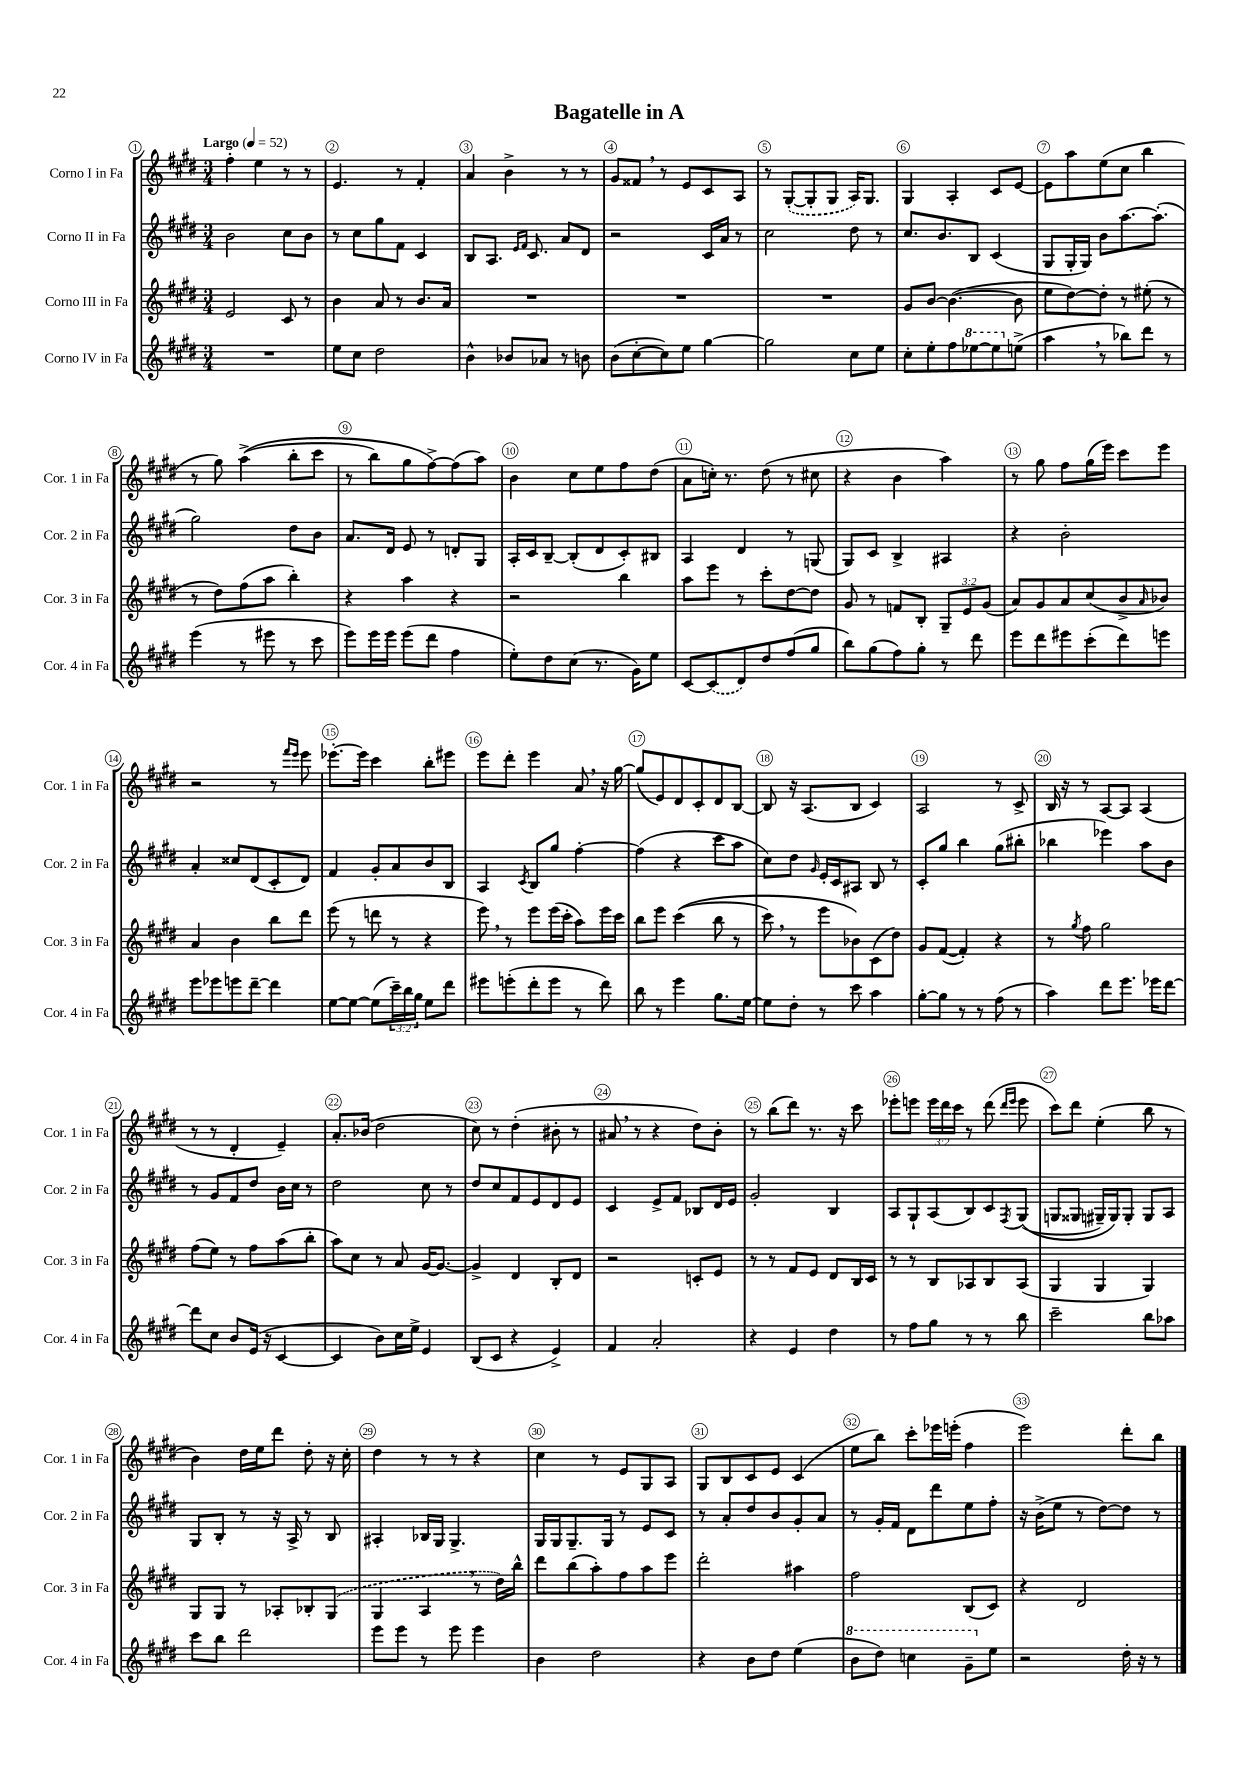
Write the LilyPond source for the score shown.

\header { title = "Bagatelle in A" }
<<
\new StaffGroup <<
\new Staff = "s0" \with { instrumentName = "Corno I in Fa" shortInstrumentName = "Cor. 1 in Fa" } {
    \clef treble \key e \major \numericTimeSignature \time 3/4 \override Staff.TupletNumber.text = #tuplet-number::calc-fraction-text \tempo "Largo" 4 = 52
    fis''4-. e''4 r8 r8 |
    e'4. r8 fis'4-. |
    a'4 b'4-> r8 r8 |
    gis'8 fisis'8 \breathe r8 e'8 cis'8 a8 |
    r8 \once \slurDashed gis8~-.( gis8-. gis8 a16) gis8. |
    gis4 a4-. cis'8 e'8~ |
    e'8 a''8 e''8( cis''8 b''4 |
    r8 gis''8) a''4->(\( b''8-. cis'''8 |
    r8 b''8) gis''8 fis''8~->\) fis''8( a''8) |
    b'4 cis''8 e''8 fis''8 dis''8( |
    a'8 c''16-.) r8. dis''8( r8 cis''8 |
    r4 b'4 a''4) |
    r8 gis''8 fis''8 gis''16( e'''16) cis'''8 e'''8 |
    r2 r8 \grace { fis'''16 e'''16 } e'''8 |
    ees'''8.~-. ees'''16 cis'''4 b''8-. eis'''8 |
    e'''8 dis'''8-. e'''4 a'8 \breathe r16 gis''16~ |
    gis''8( e'8) dis'8 cis'8-. dis'8 b8~ |
    b8 r16 a8.( b8 cis'4) |
    a2 r8 cis'8-> |
    b16 r16 r8 a8~ a8 a4( |
    r8 r8 dis'4-. e'4--) |
    a'8.-. bes'16( dis''2 |
    cis''8) r8 dis''4-.( bis'8-. r8 |
    ais'8 \breathe r8 r4 dis''8) b'8-. |
    r8 b''8( dis'''8) r8. r16 cis'''8 |
    ees'''8-. e'''8 \tuplet 3/2 { e'''16 dis'''16 cis'''16 } r8 dis'''8( \grace { dis'''16 e'''16 } e'''8 |
    cis'''8) dis'''8 e''4-.( b''8 r8 |
    b'4) dis''16 e''16 dis'''8 dis''8-. r16 cis''16-. |
    dis''4 r8 r8 r4 |
    cis''4 r8 e'8 gis8 a8 |
    gis8 b8 cis'8 e'8 cis'4( |
    e''8 b''8) cis'''8-. ees'''16 e'''16-.( fis''4 |
    e'''2) dis'''8-. b''8 \bar "|." |
}
\new Staff = "s1" \with { instrumentName = "Corno II in Fa" shortInstrumentName = "Cor. 2 in Fa" } {
    \clef treble \key e \major \numericTimeSignature \time 3/4
    b'2 cis''8 b'8 |
    r8 cis''8 gis''8 fis'8 cis'4 |
    b8 a8. \grace { e'16 fis'16 } cis'8. a'8 dis'8 |
    r2 cis'16 a'16 r8 |
    cis''2 dis''8 r8 |
    cis''8. b'8. b8 cis'4( |
    gis8 gis16-. gis16) b'8 a''8.~ a''8.-.( |
    gis''2) dis''8 b'8 |
    a'8. dis'16 e'8 r8 d'8-. gis8 |
    a16-. cis'16 b8~-- b8-.( dis'8 cis'8-.) bis8 |
    a4 dis'4 r8 g8( |
    gis8) cis'8 b4-> ais4 |
    r4 b'2-. |
    a'4-. cisis''8 dis'8( cis'8-. dis'8) |
    fis'4 gis'8-. a'8 b'8 b8 |
    a4 \acciaccatura { cis'8 } b8 gis''8 fis''4~-. |
    fis''4( r4 cis'''8 a''8 |
    cis''8) dis''8 \grace { gis'16 } e'16-. cis'16 ais8 b8 r8 |
    cis'8-. gis''8 b''4 gis''8( bis''8-. |
    bes''4 ees'''4) a''8 b'8 |
    r8 gis'8 fis'8 dis''8 b'16 cis''16 r8 |
    dis''2 cis''8 r8 |
    dis''8 cis''8 fis'8 e'8 dis'8 e'8 |
    cis'4 e'8-> fis'8 bes8 dis'16 e'16 |
    gis'2-. b4 |
    a8 gis8-! a8( b8) cis'8 \acciaccatura { fis8 } gis8(\( |
    g8 gisis8 gis16--) gis16\) gis8-. gis8 a8 |
    gis8 b8-. r8 r16 a16-> r8 b8 |
    ais4-. bes16 gis16 gis4.-> |
    gis16 gis16 gis8.-- gis16 r8 e'8 cis'8 |
    r8 a'8-. dis''8 b'8 gis'8-. a'8 |
    r8 gis'16-. fis'16 dis'8 dis'''8 e''8 fis''8-. |
    r16 b'16->( e''8 r8 dis''8~) dis''8 r8 \bar "|." |
}
\new Staff = "s2" \with { instrumentName = "Corno III in Fa" shortInstrumentName = "Cor. 3 in Fa" } {
    \clef treble \key e \major \numericTimeSignature \time 3/4 \override Staff.TupletNumber.text = #tuplet-number::calc-fraction-text
    e'2 cis'8 r8 |
    b'4 a'8 r8 b'8. a'16 |
    R2. |
    R2. |
    R2. |
    gis'8 b'8~ b'4.~( b'8 |
    e''8 dis''8~) dis''8-. r8 eis''8-.( r8 |
    r8 dis''8) fis''8( a''8 b''4-.) |
    r4 a''4 r4 |
    r2 b''4 |
    a''8 e'''8 r8 cis'''8-. dis''8~ dis''8 |
    gis'8 r8 f'8 b8-. \tuplet 3/2 { gis8-- e'8 gis'8( } |
    a'8) gis'8 a'8 cis''8( b'8-> \grace { a'16 } bes'8) |
    a'4 b'4 b''8 dis'''8 |
    e'''8( r8 d'''8 r8 r4 |
    e'''8) \breathe r8 e'''8 e'''16( cis'''16-. a''8) e'''16 cis'''16 |
    b''8 e'''8 cis'''4(\( b''8 r8 |
    cis'''8) \breathe r8 e'''8 bes'8\) cis'8( dis''8) |
    gis'8 fis'8~( fis'4-.) r4 |
    r8 \acciaccatura { gis''8 } fis''8 gis''2 |
    fis''8( e''8) r8 fis''8 a''8( b''8-. |
    a''8) cis''8 r8 a'8 gis'16~ gis'8.~ |
    gis'4-> dis'4 b8-. dis'8 |
    r2 c'8-. e'8 |
    r8 r8 fis'8 e'8 dis'8 b16 cis'16 |
    r8 r8 b8 aes8 b8 aes8( |
    gis4 gis4 gis4) |
    gis8 gis8 r8 aes8-. bes8-. \once \slurDashed gis8( |
    gis4 a4 \breathe r8 dis''16) b''16-^ |
    dis'''8 b''8( a''8-.) fis''8 a''8 e'''8 |
    dis'''2-. ais''4 |
    fis''2 b8( cis'8) |
    r4 dis'2 \bar "|." |
}
\new Staff = "s3" \with { instrumentName = "Corno IV in Fa" shortInstrumentName = "Cor. 4 in Fa" } {
    \clef treble \key e \major \numericTimeSignature \time 3/4 \override Staff.TupletNumber.text = #tuplet-number::calc-fraction-text
    R2. |
    e''8 cis''8 dis''2 |
    b'4-^ bes'8 aes'8 r8 b'8 |
    b'8( cis''8~-. cis''8) e''8 gis''4~ |
    gis''2 cis''8 e''8 |
    cis''8-. e''8-. fis''8 \ottava #1 ees'''8~ ees'''8 \ottava #0 e''!8->( |
    a''4 \breathe r8 bes''8) dis'''8 r8 |
    e'''4( r8 eis'''8 r8 cis'''8 |
    e'''8) e'''16 e'''16 e'''8( dis'''8 fis''4 |
    e''8-.) dis''8 cis''8( r8. gis'16) e''8 |
    cis'8~ \once \slurDashed cis'8( dis'8) dis''8 fis''8( gis''8 |
    b''8) gis''8( fis''8) gis''8-. r8 dis'''8 |
    e'''8 dis'''8 eis'''8 cis'''8-.( dis'''8) e'''8 |
    e'''8 ees'''8 e'''8 dis'''8~-- dis'''4 |
    e''8~ e''8~ e''8( \tuplet 3/2 { cis'''16--) b''16 gis''16 } e''8 dis'''8 |
    eis'''8 e'''8-.( dis'''8-. e'''8 r8 dis'''8) |
    b''8 r8 e'''4 gis''8. e''16~ |
    e''8 dis''8-. r8 cis'''8 a''4 |
    gis''8~-. gis''8 r8 r8 fis''8( r8 |
    a''4) dis'''8 e'''8. ees'''16 dis'''8~ |
    dis'''8 cis''8 b'8 e'16( r16 cis'4~ |
    cis'4 b'8) cis''16 e''16-> e'4 |
    b8( cis'8 r4 e'4->) |
    fis'4 a'2-. |
    r4 e'4 dis''4 |
    r8 fis''8 gis''8 r8 r8 b''8 |
    cis'''2-- b''8 aes''8 |
    cis'''8 b''8 dis'''2 |
    e'''8 e'''8 r8 e'''8 e'''4 |
    b'4 dis''2 |
    r4 b'8 dis''8 e''4( |
    \ottava #1 b''8 dis'''8) c'''4 gis''8-- \ottava #0 e''8 |
    r2 dis''16-. r16 r8 \bar "|." |
}
>>
>>
\layout { \context { \Score \override BarNumber.break-visibility = ##(#f #t #t) barNumberVisibility = #all-bar-numbers-visible \override BarNumber.stencil = #(make-stencil-circler 0.1 0.3 ly:text-interface::print) } }
